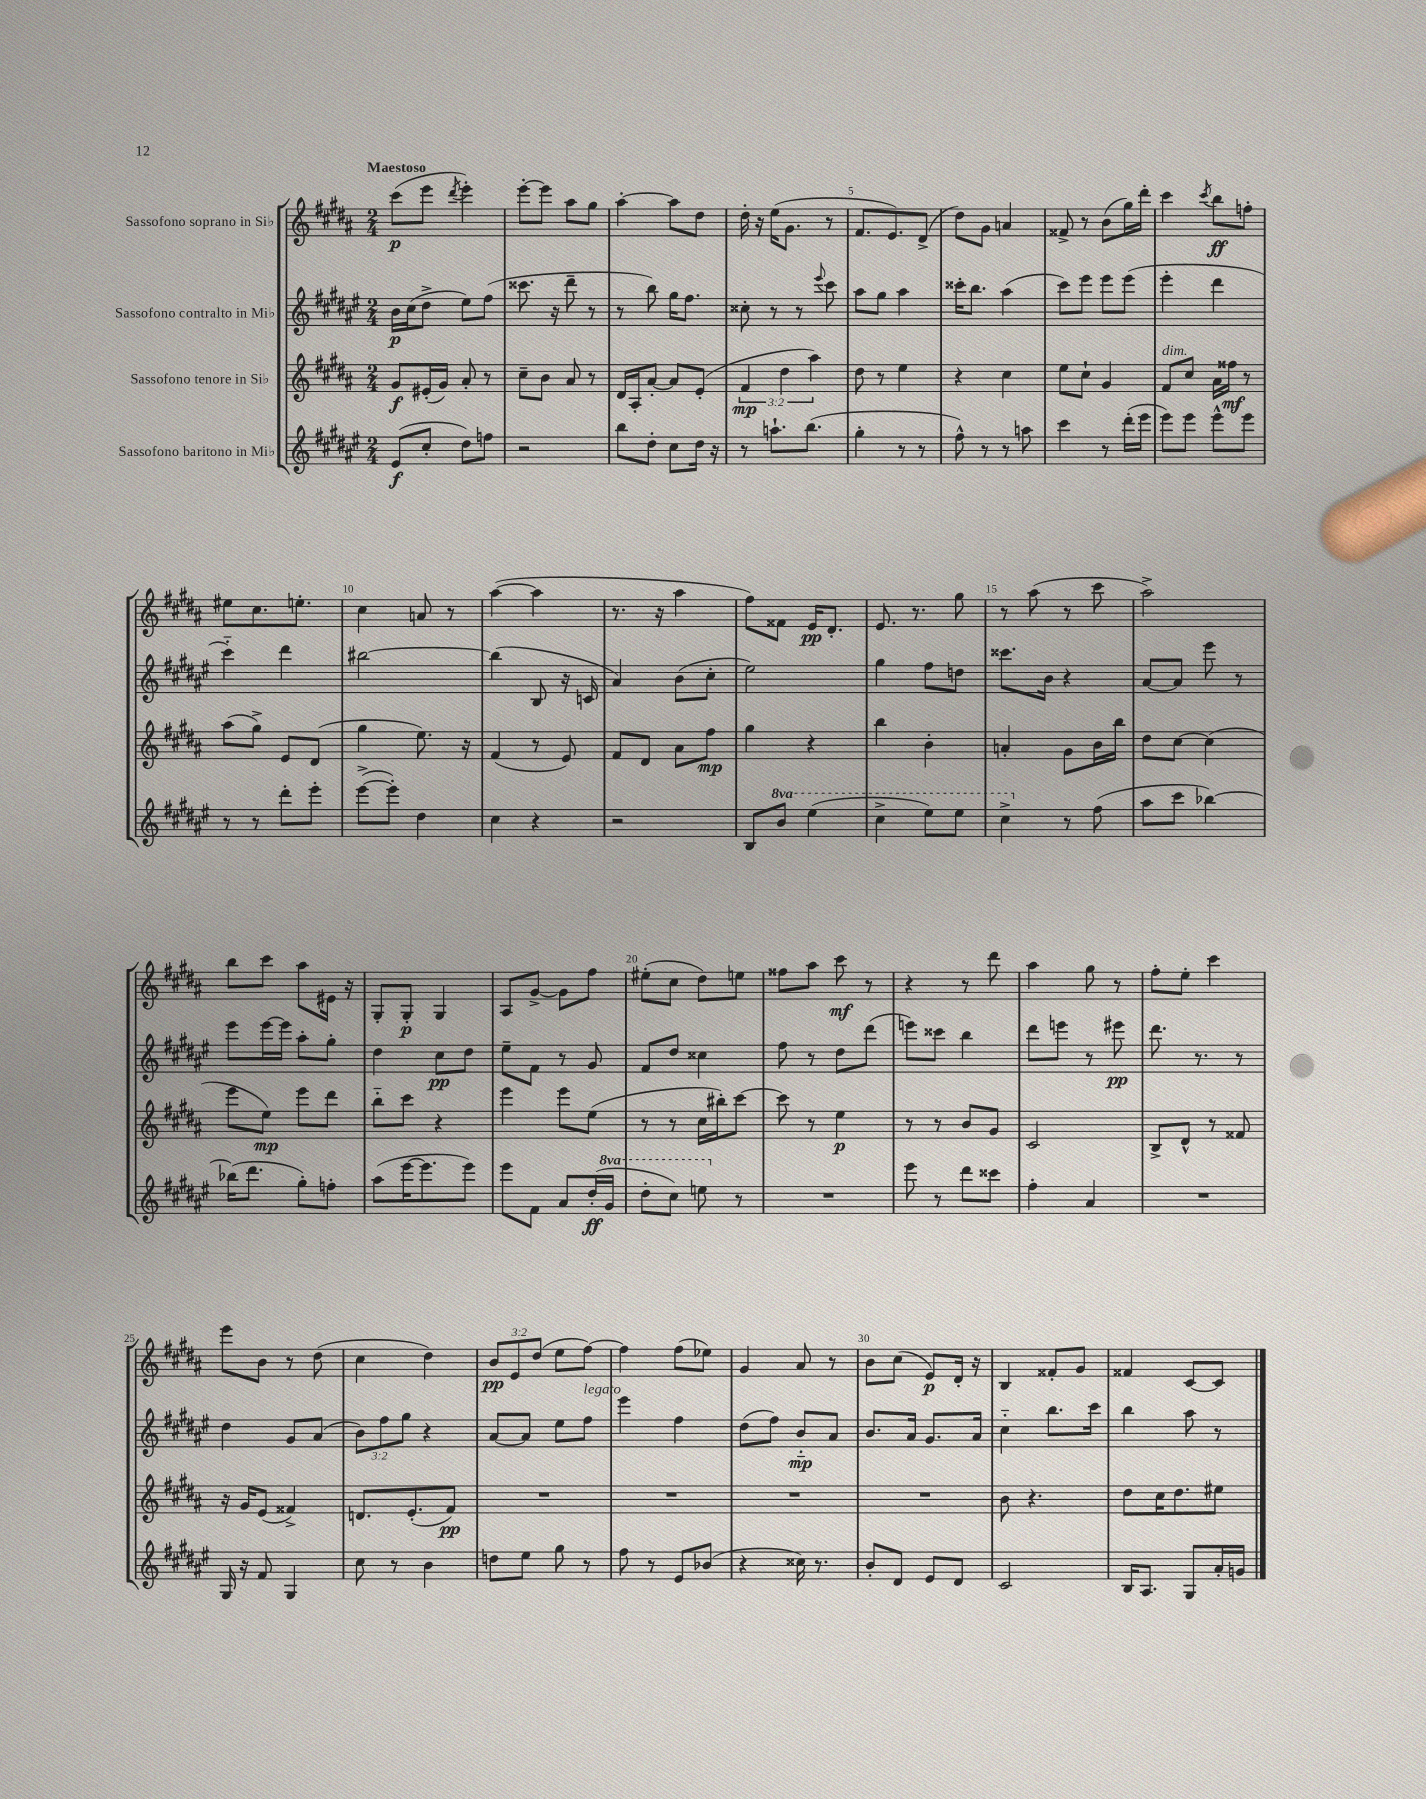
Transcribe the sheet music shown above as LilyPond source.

<<
\new StaffGroup <<
\new Staff = "s0" \with { instrumentName = "Sassofono soprano in Sib" } {
    \clef treble \key b \major \numericTimeSignature \time 2/4 \override Staff.TupletNumber.text = #tuplet-number::calc-fraction-text \tempo "Maestoso"
    cis'''8\p( e'''8 \acciaccatura { dis'''8 } e'''4-.) |
    e'''8~-. e'''8 ais''8 gis''8 |
    ais''4~-. ais''8 dis''8 |
    dis''16-. r16 e''16( gis'8. r8 |
    fis'8. e'8.) dis'8->( |
    dis''8) gis'8 a'4 |
    fisis'8-> r8 b'8( gis''16) dis'''16-. |
    cis'''4 \acciaccatura { cis'''8 } b''8\ff f''8-. |
    eis''8 cis''8. e''8.-. |
    cis''4 a'8 r8 |
    ais''4~( ais''4 |
    r8. r16 ais''4 |
    fis''8) fisis'8 e'16\pp dis'8.-. |
    e'8. r8. gis''8 |
    r8 ais''8( r8 cis'''8 |
    ais''2->) |
    b''8 cis'''8 ais''8 eis'16 r16 |
    gis8-. gis8-.\p gis4 |
    ais8 gis'8~-> gis'8 fis''8 |
    eis''8-.( cis''8 dis''8) e''8 |
    fisis''8 ais''8 cis'''8\mf r8 |
    r4 r8 dis'''8 |
    ais''4 gis''8 r8 |
    fis''8-. e''8-. cis'''4 |
    e'''8 b'8 r8 dis''8( |
    cis''4 dis''4) |
    \tuplet 3/2 { b'8\pp e'8 dis''8( } e''8 fis''8~) |
    fis''4 fis''8( ees''8) |
    gis'4 ais'8 r8 |
    b'8 cis''8( e'8\p) dis'16-. r16 |
    b4 fisis'8-. gis'8 |
    fisis'4 cis'8~ cis'8 \bar "|." |
}
\new Staff = "s1" \with { instrumentName = "Sassofono contralto in Mib" } {
    \clef treble \key fis \major \numericTimeSignature \time 2/4 \override Staff.TupletNumber.text = #tuplet-number::calc-fraction-text
    b'16\p cis''16( dis''8-> eis''8) fis''8( |
    cisis'''8. r16 dis'''8-- r8 |
    r8 b''8) gis''16 fis''8. |
    cisis''8-. r8 r8 \appoggiatura { eis'''8 } cis'''8 |
    ais''8 gis''8 ais''4 |
    cisis'''16-. b''8. ais''4( |
    cis'''8) eis'''8 eis'''8 eis'''8( |
    eis'''4-. dis'''4 |
    cis'''4-_) dis'''4 |
    bis''2~ |
    bis''4( b8 r16 c'16 |
    ais'4) b'8( cis''8-. |
    eis''2) |
    gis''4 fis''8 d''8 |
    cisis'''8. b'16 r4 |
    ais'8~ ais'8 eis'''8 r8 |
    eis'''8 eis'''16~ eis'''16 ais''8-. gis''8-. |
    dis''4 cis''8\pp dis''8 |
    eis''8-- fis'8 r8 gis'8 |
    fis'8 dis''8 cisis''4 |
    fis''8 r8 dis''8 dis'''8( |
    e'''8) cisis'''8 b''4 |
    dis'''8 e'''8 r8 eis'''8\pp |
    dis'''8. r8. r8 |
    dis''4 gis'8 ais'8( |
    \tuplet 3/2 { b'8) fis''8 gis''8 } r4 |
    ais'8~ ais'8 eis''8 fis''8^\markup { \italic "legato" } |
    eis'''4 fis''4 |
    dis''8( fis''8) b'8-_\mp ais'8 |
    b'8. ais'16 gis'8. ais'16 |
    cis''4-_ b''8. cis'''16 |
    b''4 ais''8 r8 \bar "|." |
}
\new Staff = "s2" \with { instrumentName = "Sassofono tenore in Sib" } {
    \clef treble \key b \major \numericTimeSignature \time 2/4 \override Staff.TupletNumber.text = #tuplet-number::calc-fraction-text
    gis'8\f eis'16-.( gis'16) ais'8-. r8 |
    cis''8-- b'8 ais'8 r8 |
    dis'16 ais16-. ais'8~-. ais'8 e'8-.( |
    \tuplet 3/2 { fis'4\mp dis''4 ais''4) } |
    dis''8 r8 e''4 |
    r4 cis''4 |
    e''8 cis''8-! gis'4 |
    fis'8^\markup { \italic "dim." } cis''8 ais'16 fisis''16\mf r8 |
    ais''8( gis''8->) e'8 dis'8( |
    gis''4 e''8.) r16 |
    fis'4( r8 e'8) |
    fis'8 dis'8 ais'8 fis''8\mp |
    gis''4 r4 |
    b''4 b'4-. |
    a'4-. gis'8 b'16 b''16 |
    dis''8 cis''8~ cis''4( |
    e'''8 e''8\mp) e'''8 dis'''8 |
    b''8-_ cis'''8 r4 |
    e'''4 e'''8 e''8( |
    r8 r8 cis''16 bis''16-.) cis'''8~ |
    cis'''8 r8 e''4\p |
    r8 r8 b'8 gis'8 |
    cis'2 |
    b8-> dis'8-^ r8 fisis'8 |
    r16 gis'16 e'8( fisis'4->) |
    d'8. e'8.-.( fis'8\pp) |
    R2 |
    R2 |
    R2 |
    R2 |
    b'8 r4. |
    dis''8 cis''16 dis''8. eis''8 \bar "|." |
}
\new Staff = "s3" \with { instrumentName = "Sassofono baritono in Mib" } {
    \clef treble \key fis \major \numericTimeSignature \time 2/4 \set Staff.ottavationMarkups = #ottavation-simple-ordinals
    eis'8\f( cis''8-. dis''8) f''8 |
    r2 |
    b''8 dis''8-. cis''8 dis''16 r16 |
    r8 a''8.-! b''8.( |
    gis''4-. r8 r8 |
    fis''8-^) r8 r8 a''8 |
    cis'''4 r8 dis'''16-.( eis'''16 |
    eis'''8) eis'''8 eis'''8-^ eis'''8 |
    r8 r8 dis'''8-. eis'''8-. |
    eis'''8~->( eis'''8-.) dis''4 |
    cis''4 r4 |
    r2 |
    b8 \ottava #1 b''8 eis'''4( |
    cis'''4-> eis'''8) eis'''8 |
    cis'''4-> \ottava #0 r8 fis''8( |
    ais''8 cis'''8 bes''4~) |
    bes''16( dis'''8. gis''8-.) f''8-. |
    ais''8( eis'''16~ eis'''8. eis'''8) |
    eis'''8 fis'8 ais'8 dis''16-.\ff( \ottava #1 gis''16 |
    dis'''8-. cis'''8) e'''8 \ottava #0 r8 |
    R2 |
    eis'''8 r8 dis'''8 cisis'''8 |
    fis''4-. ais'4 |
    R2 |
    gis16 r16 fis'8 gis4 |
    cis''8 r8 b'4 |
    d''8 eis''8 gis''8 r8 |
    fis''8 r8 eis'8 bes'8( |
    r4 cisis''16) r8. |
    b'8-. dis'8 eis'8 dis'8 |
    cis'2 |
    b16 ais8. gis8 ais'16-. g'16 \bar "|." |
}
>>
>>
\layout { \context { \Score \override BarNumber.break-visibility = ##(#f #t #t) barNumberVisibility = #(every-nth-bar-number-visible 5) } }
